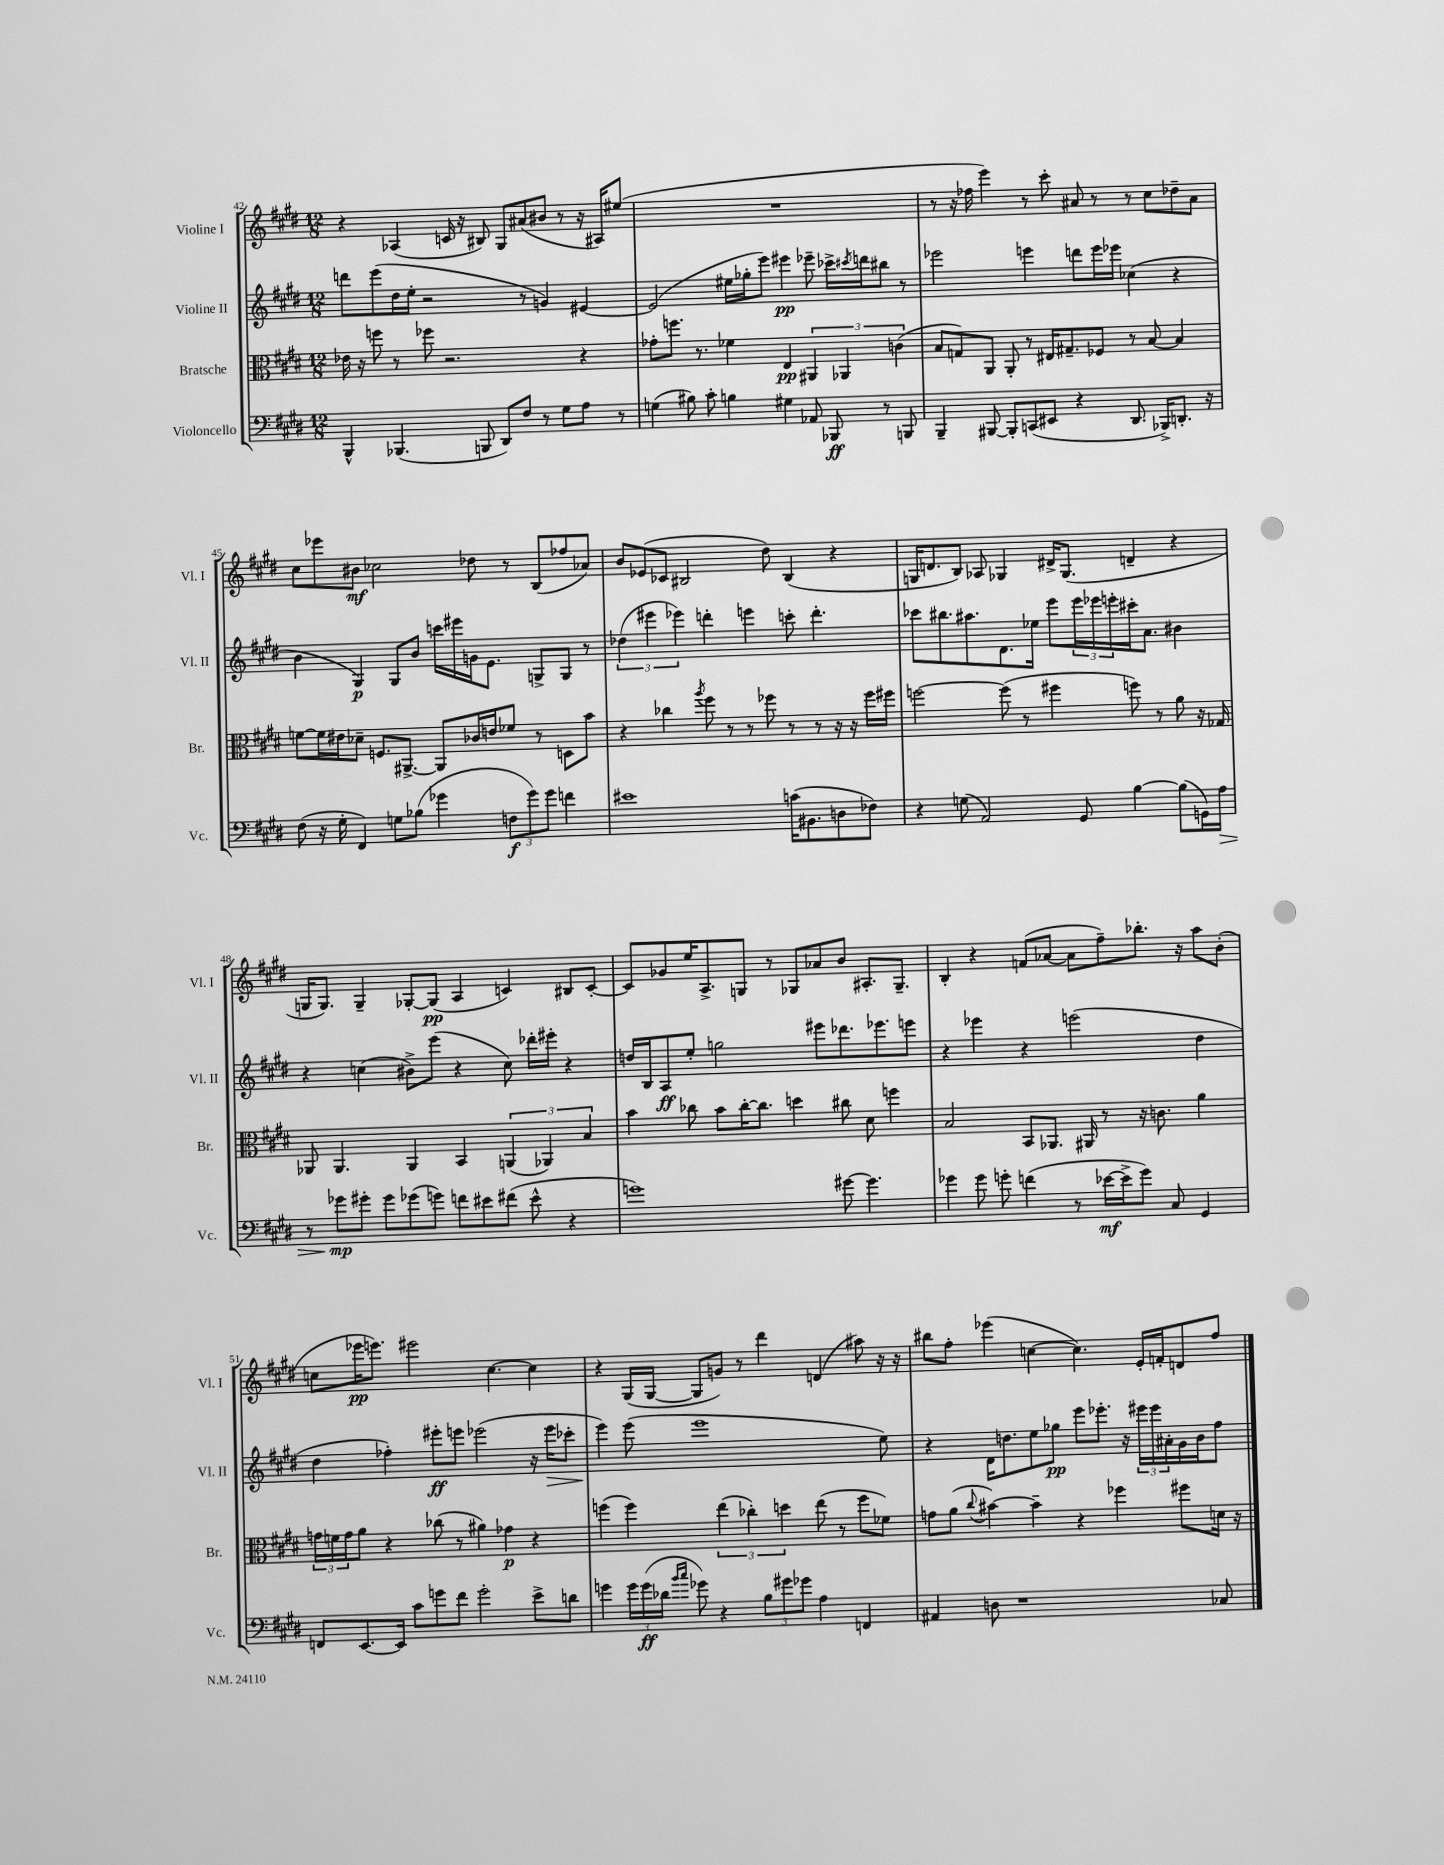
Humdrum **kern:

**kern	**kern	**kern	**kern
*staff4	*staff3	*staff2	*staff1
*clefF4	*clefC3	*clefG2	*clefG2
*k[f#c#g#d#]	*k[f#c#g#d#]	*k[f#c#g#d#]	*k[f#c#g#d#]
*M12/8	*M12/8	*M12/8	*M12/8
4BBB^^/	16e-\	8ddd\L	4r
.	16r	.	.
.	8ff\	(8eee\	.
(4.BBB-/	8r	16dd#\L	(4A-/
.	.	16ee'\JJ	.
.	8ff-\	2r	.
.	2.r	.	16c/
.	.	.	16r
8BBB/	.	.	8B#/)
8DD#/L)	.	.	8G#/L
8F#/J	.	8r	(8a#/
8r	.	4g/)	8b#/J
8G#\L	.	.	8r
8A\J	4r	[4e#/	16r
.	.	.	16A#/LK)
8r	.	.	(8ee#/J
=	=	=	=
(4G\	8g-'\L	(2e#/]	1.r
.	8.ff\J	.	.
8B#\)	.	.	.
.	8.r	.	.
8c#'\	.	.	.
4B\	4f-\	16ee#\LL	.
.	.	16gg-'\J	.
.	.	8eee\J)	.
4G#\	4E/	4eee#\	.
8AA-/	6AA#/	8eee-~\	.
8BBB-/	.	16ccc-^\LL	.
.	6AA-/	.	.
.	.	8qccc#/	.
.	.	16ddd\J	.
8r	.	8bb#\J	.
.	(6c\	.	.
8BBB/	.	8r	.
=	=	=	=
4BBB~/	8B/L	2eee-\	8r
.	8G/)	.	16r
.	.	.	16ff-\
[8BBB#/	8AA/J	.	4eee\)
8BBB#'/]L	8AA'/	.	.
(8CC/	8r	4eee\	8r
8EE#/J	16E#/LK	.	8ccc#'\
.	8.G#~/	.	.
4r	.	8ddd\L	8a#/
.	8F-/J	16eee\L	8r
.	.	16eee-\JJ	.
8.DD#/	8r	(4cc-\	8r
.	[8B/	.	8cc#\L
16BBB-^/LK)	.	.	.
8.DD'/J	4B/]	4r	8dd-~\
.	.	.	8a#\J
16r	.	.	.
=	=	=	=
(8F#\	[8f\L	4b\	8cc#\L
16r	16f\]L	.	8eee-\
16G#'\	16e#\J	.	.
4FF#/)	8d-~\J	4G#/)	8b#\J
.	8.F/L	.	2cc-\
8G\L	.	8G#/L	.
.	[8.AA#^/J	.	.
(8B-\J	.	8b/J	.
4g-\	8AA#/]L	16ccc\LL	.
.	.	16eee#\	.
.	16c-/L	16g\J	8dd-\
.	16e/J	8.e\J	.
12F\L	8f-/J	.	8r
12g-\)	.	.	.
.	8r	8G^/L	(8B/L
12g-\J	.	.	.
4f\	8D\L	8G/J	8ff-/
.	8b\J	8r	8a-/J)
=	=	=	=
1e#	4r	(6dd-\	8b/L
.	.	.	(8e-/
.	.	6eee#\	.
.	4cc-\	.	8c-/J
.	.	6eee-\)	.
.	.	.	2B#/
.	8qaa/	.	.
.	8ff#\	4ddd'\	.
.	8r	.	.
.	8r	4eee\	.
.	8ff-\	.	8dd#\)
(16c\LK	8r	8ccc'\	(4B#/
8.BB#\	.	.	.
.	8r	4.ddd'\	.
8D\	16r	.	4r
.	16r	.	.
8F-\J)	16ff-\LL	.	.
.	16ff#\JJ	.	.
=	=	=	=
4r	[2ff\	8ccc-\L	16G/LK
.	.	.	8.d/
.	.	8.bb#\	.
(8G\	.	.	8B/J)
.	.	8.aa#\	.
2AA/)	.	.	8A-/
.	(8ff\]	8.d#\	4G-/
.	8r	.	.
.	.	16ee-\Jk	.
.	4ff#\	8eee\L	16d#^/LK
.	.	.	(8.G-/J
8GG#/	.	24eee\L	.
.	.	24eee-\	.
.	.	24eee'\	.
[4B\	8ff\)	16ccc#'\J	4d~/
.	.	8.a\J	.
.	8r	.	.
(8B\]L	8a\	4b#\	4r
16GG\L)	16r	.	.
16A\JJ	16G-/	.	.
=	=	=	=
8r	8AA-/	4r	16G/LK
.	.	.	8.G/J)
8g-\L	4.AA-/	.	.
8g#'\J	.	(4cc\	4G~/
8g#\L	.	.	.
(8g-\	4AA-/	8b#^\L)	[8G-'/L
8g\J)	.	(8eee\J	(8G-/]J
8f\L	4BB/	4r	4A/
8e#\	.	.	.
(8f#\J	(6AA/	8cc\)	4c/)
8e#^^\	.	16ddd-'\LL	.
.	6AA-/)	.	.
.	.	16eee#'\JJ	.
4r	.	4r	8B#/L
.	6B/	.	.
.	.	.	[8c'/J
=	=	=	=
1g)	4b\	16dd/LL	8c/]L
.	.	16B/J	.
.	.	8A/	8g-/
.	8cc-\	8ee'/J	16ee/K
.	.	.	8.A^/
.	8b\L	2gg\	.
.	[16cc-'\K	.	8G/J
.	8.cc-\]J	.	.
.	.	.	8r
.	4dd\	.	8G-/L
.	.	8eee#\L	8a-/
[8g#\	8cc#\	8.ddd-\	8b/J
4.g#\]	8d#\	.	8.A#'/L
.	.	8.eee-\	.
.	4ff\	.	.
.	.	.	8.G-~/J
.	.	8eee\J	.
=	=	=	=
4g-\	2B/	4r	4B'/
8g-\	.	4eee-\	4r
8g'\	.	.	.
(4f\	8BB/L	4r	(8f/L
.	8.AA-/J	.	[8a-/J
8r	.	(2eee\	8a-\]L
.	16AA#/	.	.
[16e-\LL	8r	.	8ff#~\)
16e-^\]J	.	.	.
8g\J)	16r	.	8.bb-'\J
.	8.c\	.	.
8C#/	.	.	.
.	.	.	16r
4GG#/	4a\	4dd#\	8aa\L
.	.	.	(8b'\J
=	=	=	=
8FF/L	24g\LL	4dd#\	8cc\L
.	24f\	.	.
.	24g\J	.	.
[8.EE/	8a\J	.	16eee-\K
.	.	.	8.eee\J)
.	4r	4ff-'\)	.
16EE/]Jk	.	.	.
8c#\L	.	.	2eee#\
8g\	(8cc-\	8eee#'\L	.
8f#\J	8r	8eee\J	.
2g'\	4a#\)	(2eee-\	.
.	.	.	[4.cc\
.	4g-\	.	.
8e^\L	4r	16r	4cc\]
.	.	16eee-\LK	.
8d\J	.	8ccc-'\J	.
=	=	=	=
4g\	(4ff\	4eee\)	4r
24g\LL	4ff\)	(8eee\	(16G#/LL
(24g\	.	.	.
.	.	.	[16G#/JJ
24d-\JJ	.	.	.
16qqb/LL	.	.	.
16qqcc#/JJ	.	.	.
8g-\)	.	1eee	8G#/]L
4r	(6ee\	.	8g/J)
.	.	.	8r
.	6cc-'\)	.	.
12B\L	.	.	4ddd#\
12g#\	6dd\	.	.
12g-\J	.	.	.
4A\	(8ee\	.	(4d/
.	8r	.	.
4FF/	8ff\L	.	8aa#\)
.	8f-\J)	8ee\)	16r
.	.	.	16r
=	=	=	=
4AA#/	8g\L	4r	8bb#\L
.	(8a\J	.	8ff#'\J
.	8qqcc#/	.	.
8D\	[4b#\)	16d#\LK	(4eee-\
.	.	8.dd\	.
1r	.	.	.
.	4b#~\]	8ee\	[4cc\
.	.	8gg-\J	.
.	4r	8eee\L	4.cc\])
.	.	8.eee-'\J	.
.	4ff-\	.	.
.	.	16r	.
.	.	24eee#\LL	16e'/LL
.	.	24eee#\	.
.	.	.	16f'/J
.	.	24a#'\	.
.	8ff#\L	16g#\	8d/
.	.	16b\J	.
8C-/	16d\Jk	8ff#\J	8ff#/J
.	16r	.	.
==	==	==	==
*-	*-	*-	*-
